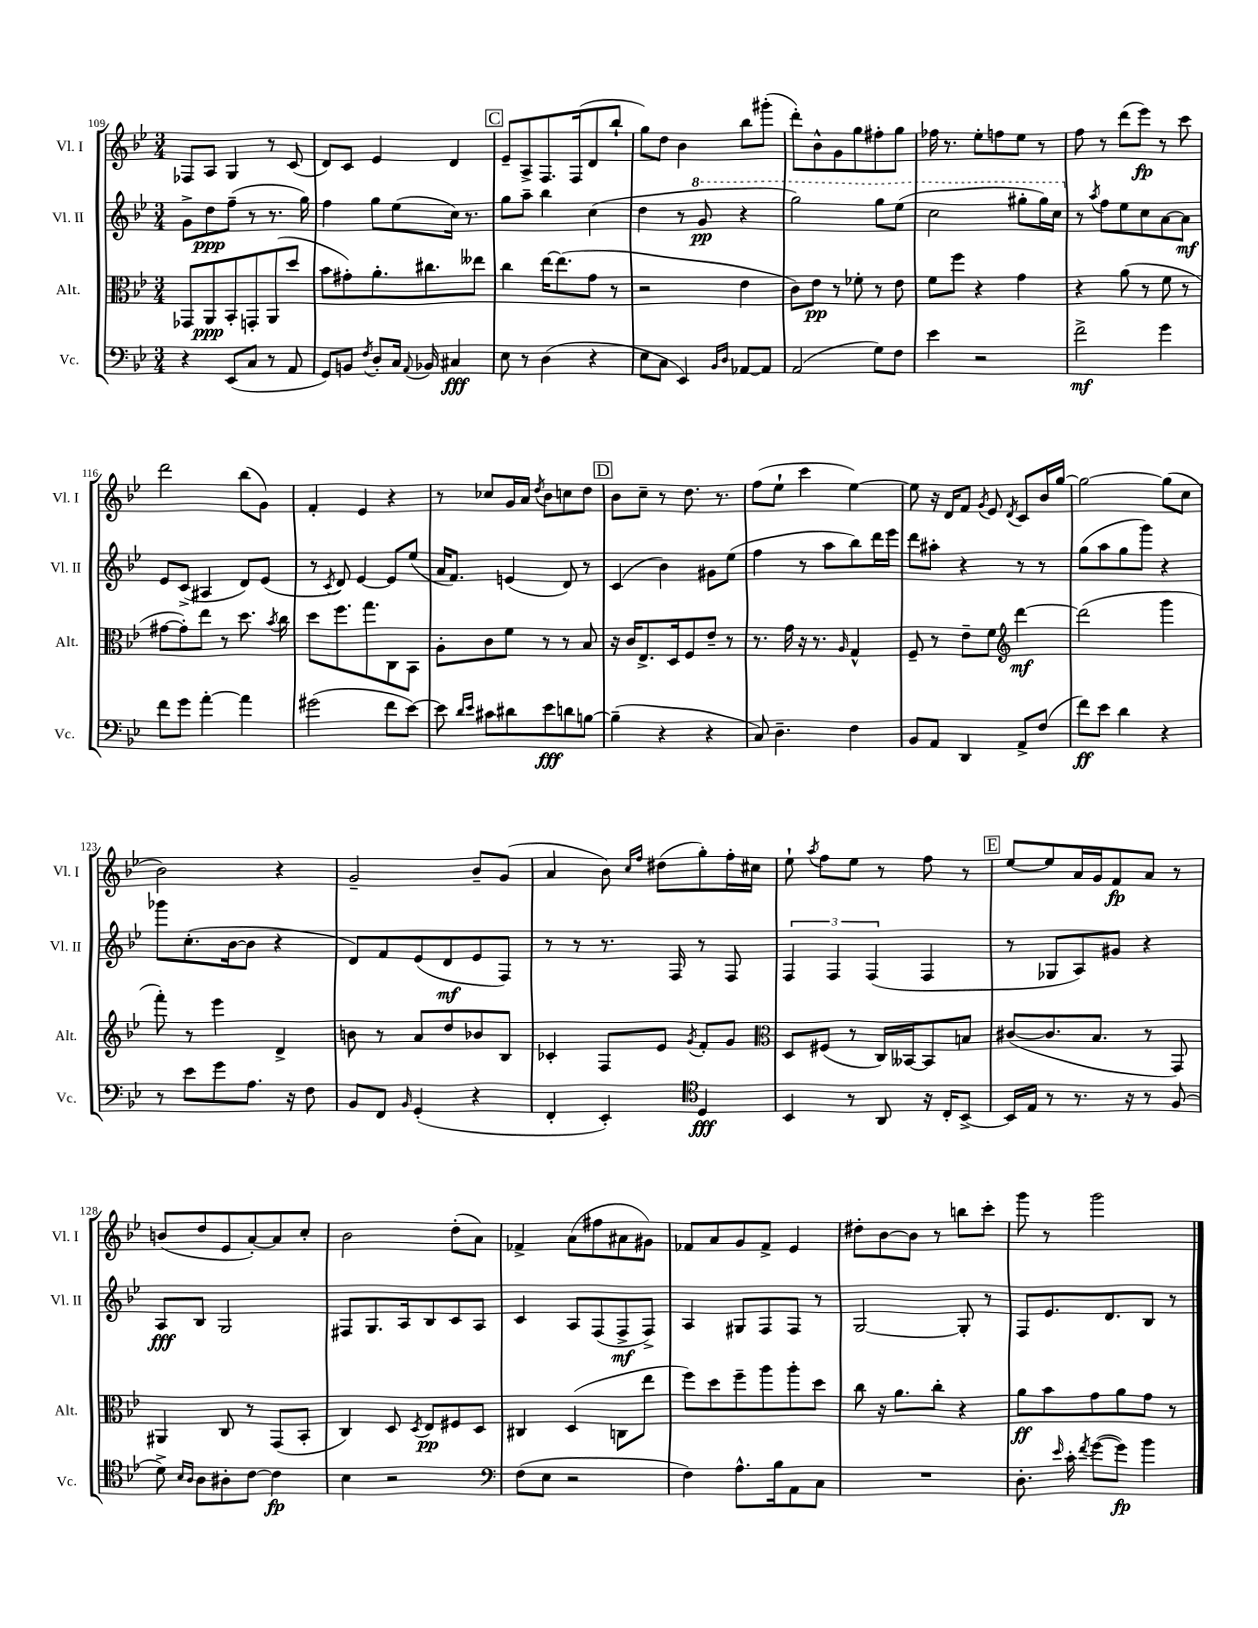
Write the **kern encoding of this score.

**kern	**kern	**kern	**kern
*staff4	*staff3	*staff2	*staff1
*clefF4	*clefC3	*clefG2	*clefG2
*k[b-e-]	*k[b-e-]	*k[b-e-]	*k[b-e-]
*M3/4	*M3/4	*M3/4	*M3/4
4r	8GG-/L	8g^\L	8F-/L
.	8AA/	8dd\	8A/J
(8EE-/L	8BB-'/	(8ff~\J	4G/
8C/J	8GG'/	8r	.
8r	(8AA/	8.r	8r
8AA/	8dd/J	.	(8c/
.	.	16gg\)	.
=	=	=	=
8GG/L)	8b-\L	4ff\	8d/L)
8BB/J	8g#'\)	.	8c/J
8qF/	.	.	.
8D'/L	8.a'\	8gg\L	4e-/
16C/Jk	.	(8ee-\	.
8qqAA/	.	.	.
16BB-/	8.cc#\	.	.
4C#/	.	16cc\Jk)	4d/
.	.	8.r	.
.	8ee--\J	.	.
=	=	=	=
8E-\	4cc\	8gg\L	8e-~/L
8r	.	8aa~\J	8A^/
(4D\	[16ee-\LK	4bb-\	8.F/
.	(8.ee-\]	.	.
.	.	.	(16F/k
4r	8g\J	(4cc\	8d/
.	8r	.	8bb-`/J
=	=	=	=
8E-\L	2r	4dd\	8gg\L)
8C\J	.	.	8dd\J
4EE-/)	.	8r	4b-\
.	.	8gg/	.
16qqBB-/LL	.	.	.
16qqD/JJ	.	.	.
[8AA-/L	4e-\	4r	8bb-\L
8AA-/]J	.	.	(8ggg#'\J
=	=	=	=
(2AA/	8c\L)	2ggg\)	8ddd'\L)
.	8e-\J	.	8b-^^\
.	8r	.	8g\
.	8f-'\	.	8gg\
8G\L)	8r	8ggg\L	8ff#'\
8F\J	8e-\	(8eee-\J	8gg\J
=	=	=	=
4e-\	8f\L	2ccc\	16ff-\
.	.	.	8.r
.	8ff\J	.	.
2r	4r	.	8ee-'\L
.	.	.	8ff\
.	4g\	8ggg#'\L	8ee-\J
.	.	16ggg#\L)	8r
.	.	16ccc\JJ	.
=	=	=	=
2f^\	4r	8r	8ff\
.	.	8qaa/	.
.	.	8ff\L	8r
.	(8a\	8ee-\	(8ddd\L
.	8r	8cc\	8eee-\J)
4g\	8f\	[8a\	8r
.	8r	8a\]J	8ccc\
=	=	=	=
8f\L	[8g#\L	8e-/L	2ddd\
8g\J	8g#'\])	(8c^/J	.
[4a'\	8ee-\J	4A#/	.
.	8r	.	.
4a\]	8.dd\	8d/L)	(8bb-\L
.	.	(8e-/J	8g\J)
.	8qb-/	.	.
.	16cc\	.	.
=	=	=	=
(2g#\	8dd\L	8r	4f'/
.	.	8qc/	.
.	8.ff\	8d/)	.
.	.	[4e-/	4e-/
.	8.gg\	.	.
8f\L	8C\	8e-/]L	4r
[8e-\J)	8BB-\J	(8ee-/J	.
=	=	=	=
8e-\]	8A'\L	16a/LK	8r
.	.	8.f/J)	.
16qqd/LL	.	.	.
16qqe-/JJ	.	.	.
8c#\L	8c\	.	8cc-/L
8d#\	8f\J	(4e/	16g/L
.	.	.	16a/JJ
.	.	.	8qdd/
8e-\	8r	.	8b-\L
8d\	8r	8d/)	8cc\
[8B\J	8B-/	8r	8dd\J
=	=	=	=
(4B~\]	16r	(4c/	8b-\L
.	16c/LK	.	.
.	8.E-^/	.	8cc~\J
4r	.	4b-\)	8r
.	16D/k	.	.
.	8F/	.	8.dd\
4r	8e-~/J	8g#\L	.
.	.	.	8.r
.	8r	(8ee-\J	.
=	=	=	=
8C/)	8.r	4ff\	(8ff\L
4.D~\	.	.	8ee-`\J
.	16g\	.	.
.	16r	8r	4ccc\
.	8.r	.	.
.	.	8aa\L	.
.	16qqA/	.	.
4F\	4G^^/	8bb-\)	[4ee-\)
.	.	16ddd\L	.
.	.	16eee-\JJ	.
=	=	=	=
8BB-/L	8F~/	8ddd\L	8ee-\]
8AA/J	8r	8aa#'\J	16r
.	.	.	16d/LK
4DD/	8e-~\L	4r	8f/J
.	.	.	8qg/
.	8f\J	.	8e-/
*	*clefG2	*	*
.	.	.	8qd/
8AA^/L	[4ddd\	8r	8c/L
(8F/J	.	8r	16b-/L
.	.	.	[16gg/JJ
=	=	=	=
8f\L)	(2ddd\]	(8gg\L	2gg\_
8e-\J	.	8aa\	.
4d\	.	8gg\	.
.	.	8ggg\J)	.
4r	4ggg\	4r	(8gg\]L
.	.	.	8cc\J
=	=	=	=
8r	8fff'\)	8ggg-\L	2b-\)
8e-\L	8r	(8.cc'\	.
8g\	4eee-\	.	.
.	.	[16b-\k	.
8.A\J	.	8b-\]J	.
.	4d^/	4r	4r
16r	.	.	.
8F\	.	.	.
=	=	=	=
8BB-/L	8b\	8d/L)	2g~/
8FF/J	8r	8f/	.
16qqBB-/	.	.	.
(4GG'/	8a/L	(8e-/	.
.	8dd/	8d/	.
4r	8b-/	8e-/	8b-~/L
.	8B-/J	8F/J)	(8g/J
=	=	=	=
4FF'/	4c-'/	8r	4a/
.	.	8r	.
4EE-'/)	8F/L	8.r	8b-\)
.	.	.	16qqcc/LL
.	.	.	16qqff/JJ
.	8e-/J	.	(8dd#\L
.	.	16F/	.
*clefC4	*	*	*
.	8qg/	.	.
4D/	8f'/L	8r	8gg'\)
.	8g/J	8F/	16ff'\L
.	.	.	16cc#\JJ
=	=	=	=
*	*clefC3	*	*
4BB-/	8D/L	6F/	8ee-`\
.	.	.	8qaa/
.	(8F#/J	.	8ff\L
.	.	6F/	.
8r	8r	.	8ee-\J
.	.	(6F/	.
8AA/	16C/LL)	.	8r
.	[16BB--/J	.	.
16r	8BB--/]	4F/	8ff\
16C'/LK	.	.	.
[8BB-^/J	8B/J	.	8r
=	=	=	=
16BB-/]LL	([8c#/L	8r	[8ee-/L
16E-/JJ	.	.	.
8r	8.c#/]	8G-/L	8ee-/]
8.r	.	8A/)	16a/L
.	8.B-/J	.	16g/J
.	.	8g#/J	8f/
16r	.	.	.
8r	8r	4r	8a/J
(8F/	8GG/)	.	8r
=	=	=	=
8d^\)	4AA#/	8A/L	(8b/L
16qqB-/LL	.	.	.
16qqA/JJ	.	.	.
8A\L	.	8B-/J	8dd/
8A#'\	8C/	2G/	8e-/
[8c\J	8r	.	[8a'/)
4c\]	(8GG/L	.	8a/]
.	8BB-'/J	.	8cc'/J
=	=	=	=
4B-\	4C/)	8F#/L	2b-\
.	.	8.G/	.
2r	8D/	.	.
.	.	16A/k	.
.	8qD/	.	.
.	8E-/L	8B-/	.
.	8F#/	8c/	(8dd'\L
.	8D/J	8A/J	8a\J)
=	=	=	=
*clefF4	*	*	*
(8F\L	4C#/	4c/	4f-^/
8E-\J	.	.	.
2r	(4D/	8A/L	(8a\L
.	.	(8F/	8ff#\
.	8C\L	8F^/	8a#\
.	8ee-\J	8F^/J)	8g#\J)
=	=	=	=
4F\)	8ff\L)	4A/	8f-/L
.	8dd\	.	8a/
8.A^^\L	8ff~\	8G#/L	8g/
.	8aa\	8F/	8f-^/J
16B-\k	.	.	.
8AA\	8aa'\	8F/J	4e-/
8C\J	8dd\J	8r	.
=	=	=	=
2.r	8cc\	[2G/	8dd#'\L
.	16r	.	[8b-\
.	8.a\L	.	.
.	.	.	8b-\]J
.	8cc'\J	.	8r
.	4r	8G'/]	8bb\L
.	.	8r	8ccc'\J
=	=	=	=
8.D'\	8a\L	8F/L	8ggg\
.	8b-\	8.e-/	8r
16qqe-/	.	.	.
16c'\	.	.	.
8qf/	.	.	.
([8g\L	8g\	.	2ggg\
.	.	8.d/	.
8g\]J)	8a\	.	.
4b-\	8g\J	8B-/J	.
.	8r	8r	.
==	==	==	==
*-	*-	*-	*-
